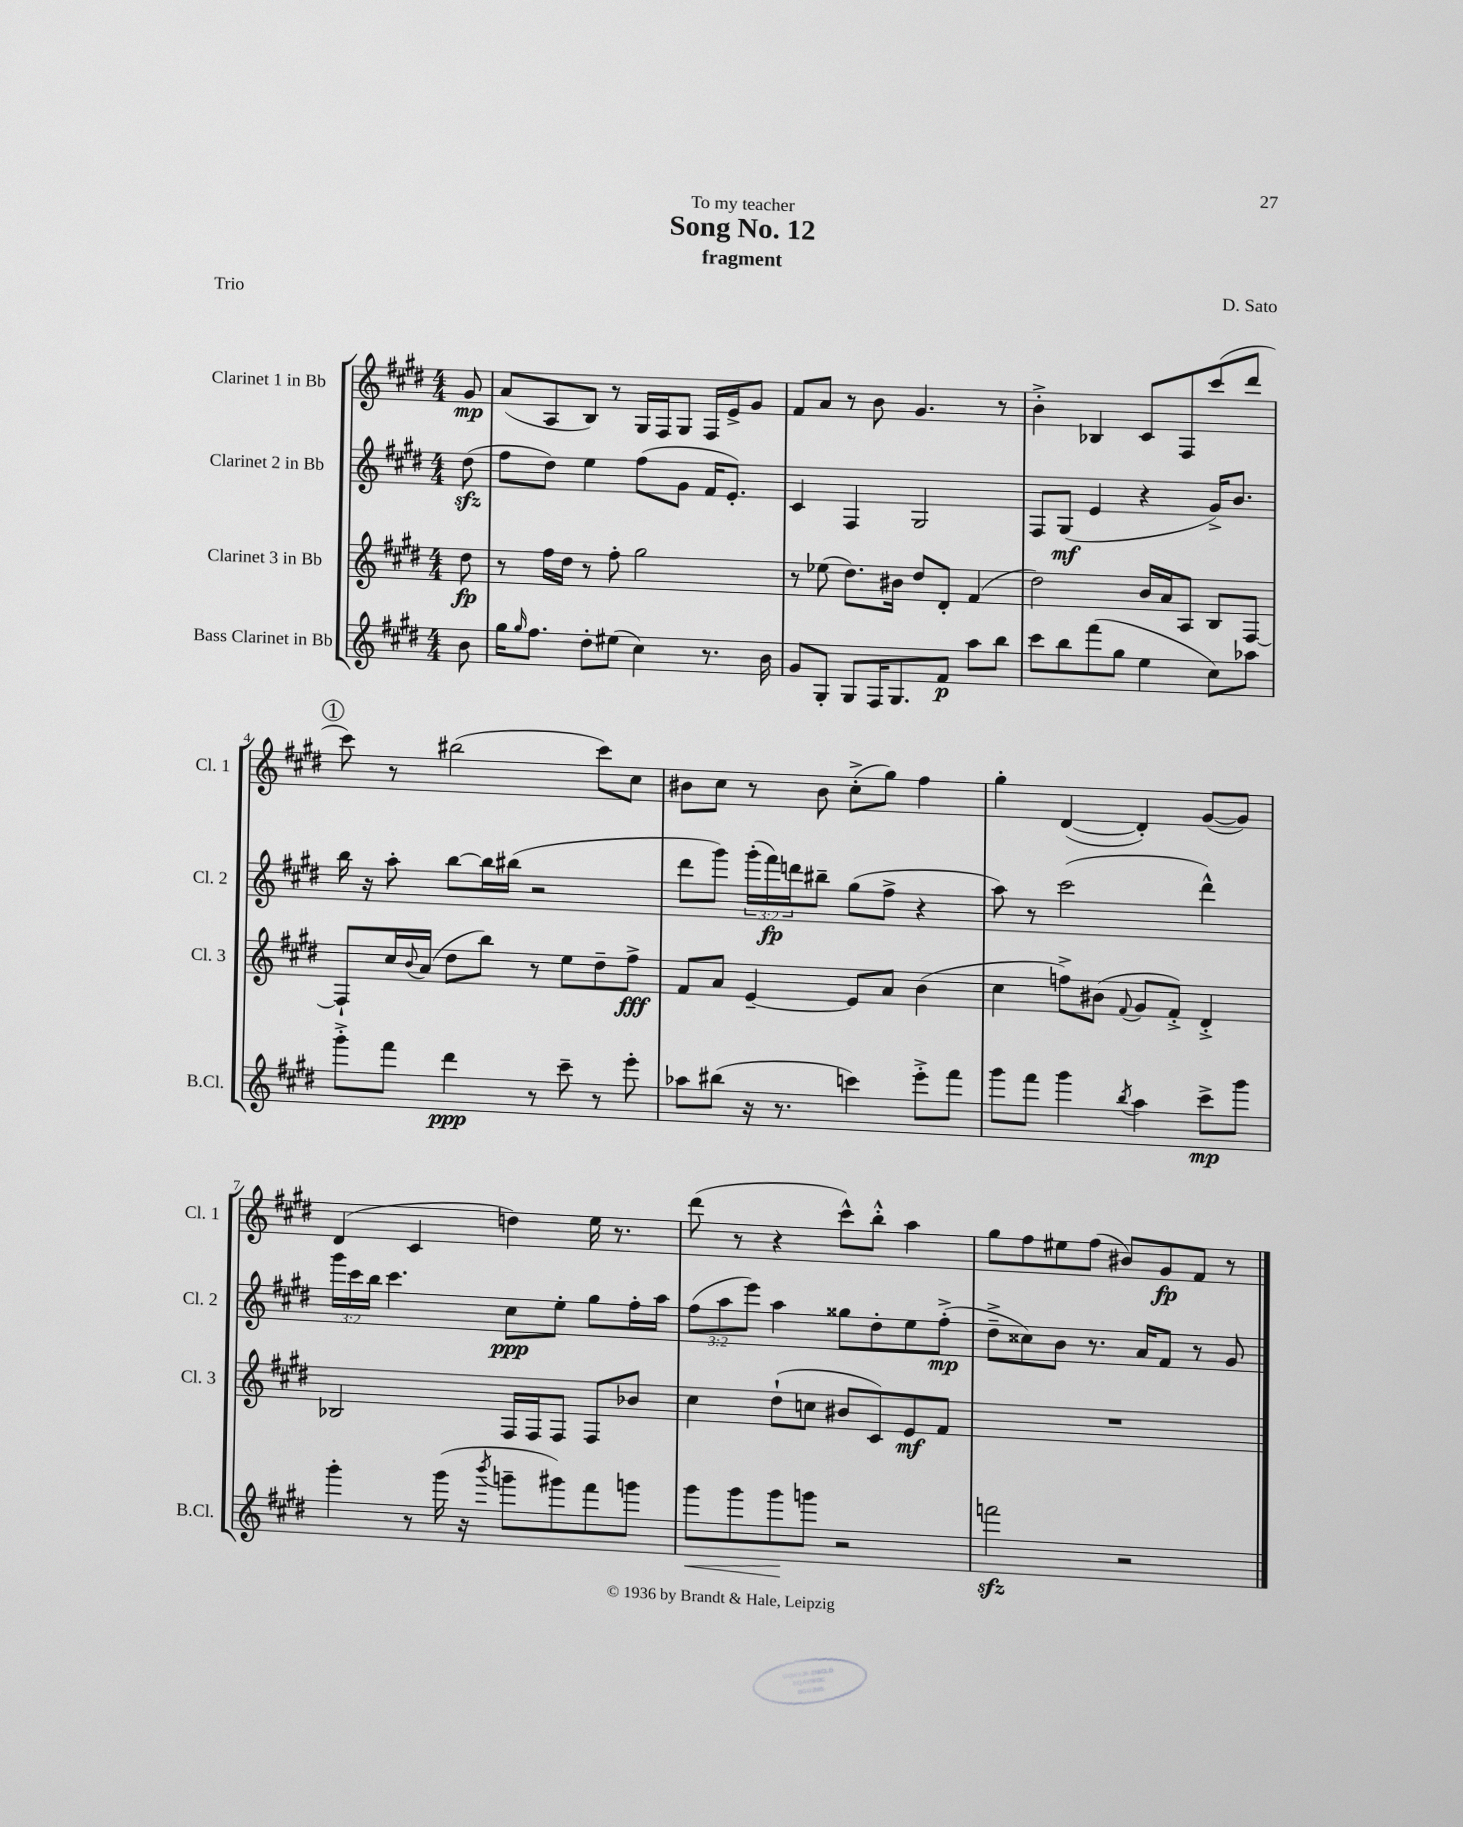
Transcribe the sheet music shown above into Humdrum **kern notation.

**kern	**kern	**kern	**kern
*staff4	*staff3	*staff2	*staff1
*clefG2	*clefG2	*clefG2	*clefG2
*k[f#c#g#d#]	*k[f#c#g#d#]	*k[f#c#g#d#]	*k[f#c#g#d#]
*M4/4	*M4/4	*M4/4	*M4/4
8b	8dd#	(8dd#	8g#
=	=	=	=
16gg#	8r	8ff#	(8a
16qqgg#	.	.	.
8.ff#	.	.	.
.	16ff#	8dd#)	8A
.	16dd#	.	.
8dd#'	8r	4ee	8B)
(8ee#	8ff#'	.	8r
4cc#)	2gg#	(8ff#	16G#
.	.	.	16F#
.	.	8g#	8G#
8.r	.	16f#	16F#
.	.	8.e')	16e^
.	.	.	8g#
16b	.	.	.
=	=	=	=
8g#	8r	4c#	8f#
8G#'	(8ee-	.	8a
8G#	8.dd#)	4F#	8r
16F#	.	.	8b
8.G#	16b#	.	.
.	8dd#	2G#	4.g#
8f#	8d#'	.	.
8aa	(4f#	.	.
8bb	.	.	8r
=	=	=	=
8ccc#	2dd#)	8F#	4b'^
8bb	.	(8G#	.
(8fff#	.	4e	4B-
8gg#	.	.	.
4ee	16b	4r	8c#
.	16a	.	.
.	8A	.	8F#
8cc#)	8B	16g#^)	(8ccc#
.	.	8.b	.
8aa-	[8F#	.	8ddd#
=	=	=	=
8ggg#'^	8F#`]	16bb	8ccc#)
.	.	16r	.
8fff#	16cc#	8aa'	8r
.	8qqb	.	.
.	(16a	.	.
4ddd#	8dd#	[8bb	(2bb#
.	8bb)	16bb]	.
.	.	(16bb#	.
8r	8r	2r	.
8ccc#~	8ee	.	.
8r	8dd#~	.	8ccc#)
8eee'	8ff#^	.	8cc#
=	=	=	=
8aa-	8f#	8ddd#	8b#
(8bb#	8a	8ggg#)	8cc#
16r	[4e~	(24ggg#'	8r
.	.	24fff#)	.
8.r	.	.	.
.	.	24ddd	.
.	.	8bb#~	8b#
4ccc)	8e]	(8gg#	(8cc#'^
.	8a	8ff#^	8gg#)
8eee'^	(4b	4r	4ff#
8fff#	.	.	.
=	=	=	=
8ggg#	4cc#	8aa)	4gg#'
8fff#	.	8r	.
4ggg#	8ff^)	(2ccc#	([4d#
.	(8b#	.	.
8qbb	8qqf#	.	.
4aa	8g#	.	4d#'])
.	8f#'^)	.	.
8ccc#^	4d#'^	4ddd#^^)	([8g#
8ggg#	.	.	8g#])
=	=	=	=
4ggg#'	2B-	24ggg#	(4d#
.	.	24ccc#	.
.	.	24bb	.
.	.	4.ccc#	.
8r	.	.	4c#
(16ggg#	.	.	.
16r	.	.	.
8qbbb	.	.	.
8ggg~	16F#	8cc#	4dd)
.	16F#	.	.
8ggg#)	8F#	8ee'	.
8fff#	8F#	8gg#	16ee
.	.	.	8.r
8ggg	8b-	16ff#'	.
.	.	16aa	.
=	=	=	=
8ggg#	4cc#	(12ff#	(8ddd#
.	.	12aa	.
8ggg#	.	.	8r
.	.	12eee)	.
8ggg#	(8dd#`	4aa	4r
8ggg	8cc	.	.
2r	8b#	8gg##	8ccc#^^)
.	8c#)	8dd#'	8bb'^^
.	8e	8ee	4aa
.	8f#	(8ff#'^	.
=	=	=	=
2fff	1r	8dd#~^	8gg#
.	.	8cc##)	8ff#
.	.	8b	8ee#
.	.	8.r	(8ff#
2r	.	.	8b#)
.	.	16a	.
.	.	8f#	8g#
.	.	8r	8f#
.	.	8g#	8r
==	==	==	==
*-	*-	*-	*-
